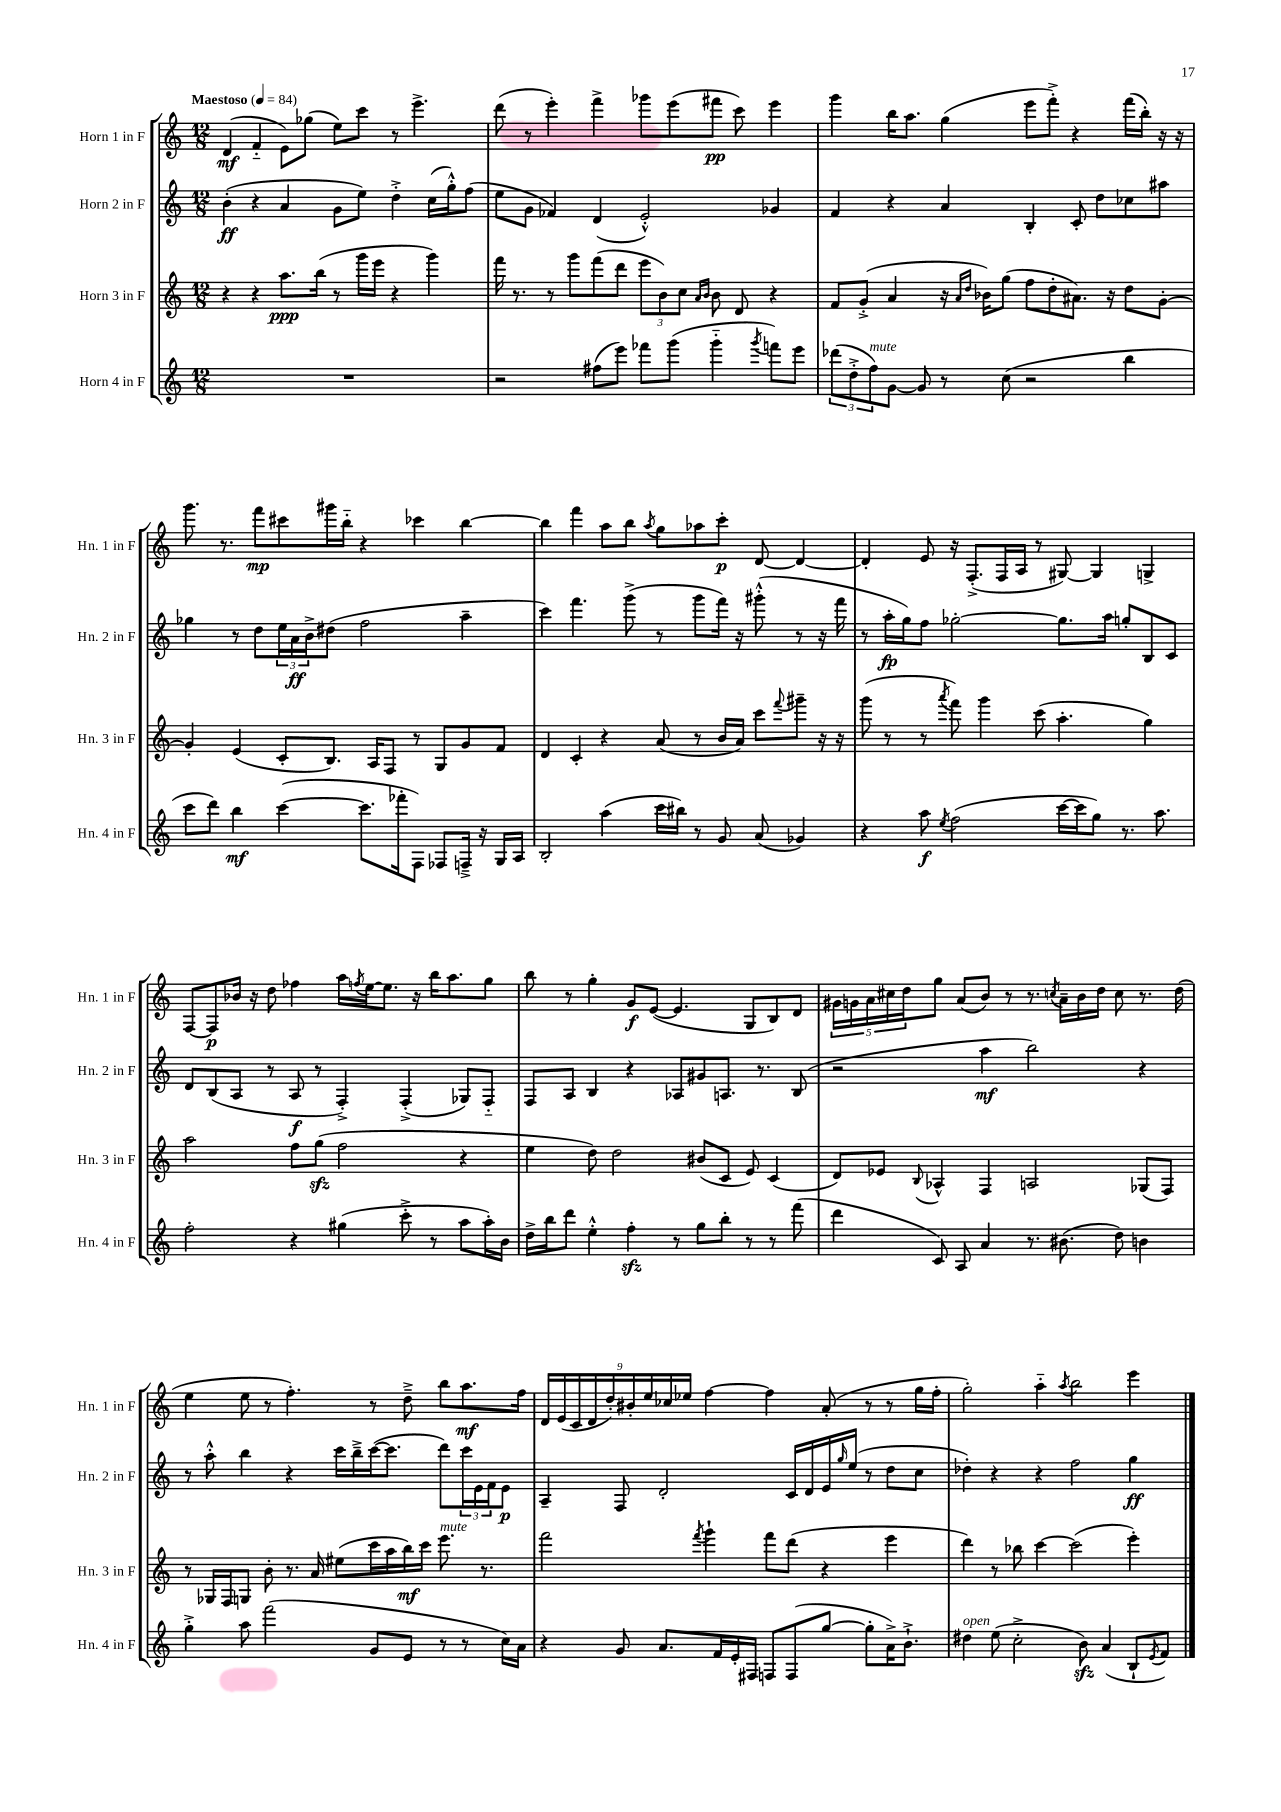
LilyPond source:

<<
\new StaffGroup <<
\new Staff = "s0" \with { instrumentName = "Horn 1 in F" shortInstrumentName = "Hn. 1 in F" } {
    \clef treble \key c \major \numericTimeSignature \time 12/8 \tempo "Maestoso" 4 = 84
    d'4\mf( f'4-_ e'8) ges''8( e''8) c'''8 r8 e'''4.-> |
    d'''8( r8 e'''4-.) f'''4-> ges'''8 e'''8( fis'''8\pp c'''8) e'''4 |
    g'''4 b''16 a''8. g''4( e'''8 f'''8-.->) r4 f'''16( b''16-.) r16 r16 |
    g'''8. r8. f'''8\mp cis'''8 gis'''16 b''16-_ r4 ces'''4 b''4~ |
    b''4 f'''4 a''8 b''8 \acciaccatura { a''8 } g''8 aes''8 c'''8-.\p d'8~ d'4~ |
    d'4-. e'8 r16 f8.-.->( f16 a16 r8 gis8~) gis4 g4-> |
    f8~ f8\p bes'16 r16 d''8 fes''4 a''16 \acciaccatura { f''8 } e''16~ e''8. r16 b''16 a''8. g''8 |
    b''8 r8 g''4-. g'8\f e'8~( e'4. g8 b8) d'8 |
    \tuplet 5/4 { gis'16 g'16 a'16 cis''16 d''16 } g''8 a'8( b'8) r8 r8. \acciaccatura { c''8 } a'16-- b'16 d''16 c''8 r8. d''16( |
    e''4 e''8 r8 f''4.-.) r8 d''8---> b''8 a''8.\mf f''16 |
    \tuplet 9/8 { d'16 e'16( c'16 d'16 d''16-.) bis'16-. e''16 ces''16 ees''16 } f''4~ f''4 a'8-.( r8 r8 g''16 f''16-. |
    g''2-.) a''4-_ \acciaccatura { a''8 } b''2 e'''4 \bar "|." |
}
\new Staff = "s1" \with { instrumentName = "Horn 2 in F" shortInstrumentName = "Hn. 2 in F" } {
    \clef treble \key c \major \numericTimeSignature \time 12/8
    b'4-.\ff( r4 a'4 g'8 e''8) d''4-.-> c''16( g''16-.-^) f''8( |
    e''8 g'8 fes'4) d'4( e'2-.-^) ges'4 |
    f'4 r4 a'4 b4-. c'8-. d''8 ces''8 ais''8 |
    ges''4 r8 d''8 \tuplet 3/2 { e''16 a'16\ff b'16-> } dis''8( f''2 a''4-- |
    c'''4) f'''4. g'''8->( r8 g'''8 f'''16) r16 gis'''8-.-^( r8 r16 f'''16 |
    r8 a''16-.\fp g''16) f''8 ges''2~-. ges''8. a''16 g''8-. b8 c'8 |
    d'8 b8( a8 r8 a8\f r8 f4-.->) f4-.->( ges8) f8-_ |
    f8 a8 b4 r4 aes8 gis'8 a8. r8. b8( |
    r2 a''4\mf b''2) r4 |
    r8 a''8-.-^ b''4 r4 c'''16 b''16---> c'''16~( c'''8. d'''8) \tuplet 3/2 { c'''16 e'16 f'16 } e'8\p |
    a4-- f8 d'2-. c'16 d'16 e'16 \grace { g''16 } e''16( r8 d''8 c''8 |
    des''4-.) r4 r4 f''2 g''4\ff \bar "|." |
}
\new Staff = "s2" \with { instrumentName = "Horn 3 in F" shortInstrumentName = "Hn. 3 in F" } {
    \clef treble \key c \major \numericTimeSignature \time 12/8
    r4 r4 a''8.\ppp b''16( r8 g'''16 e'''16 r4 g'''4) |
    f'''16 r8. r8 g'''8 f'''8( d'''8 \tuplet 3/2 { e'''8 b'8) c''8 } \grace { a'16 b'16 } b'8 d'8 r4 |
    f'8 g'8-.->( a'4 r16 \grace { a'16 d''16 } bes'16) g''8( f''8 d''8-. ais'8.) r16 d''8 g'8~-. |
    g'4-. e'4( c'8-. b8.) a16 f8 r8 g8 g'8 f'8 |
    d'4 c'4-. r4 a'8( r8 b'16 a'16) c'''8 \appoggiatura { f'''8 } gis'''8-- r16 r16 |
    g'''8( r8 r8 \acciaccatura { a'''8 } f'''8) g'''4 c'''8( a''4.-. g''4) |
    a''2 f''8 g''8\sfz( f''2 r4 |
    e''4 d''8) d''2 bis'8( c'8 e'8) c'4( |
    d'8) ees'8 \appoggiatura { b8 } aes4-^ f4 a2 ges8( f8) |
    r8 ges16 f16 g8 b'8-. r8. a'16 eis''8( c'''16 a''16 b''16\mf) c'''16 e'''8.^\markup { \italic "mute" } r8. |
    f'''2 \acciaccatura { f'''8 } g'''4-! f'''8 d'''8( r4 e'''4 |
    d'''4) r8 bes''8 c'''4~ c'''2( e'''4-.) \bar "|." |
}
\new Staff = "s3" \with { instrumentName = "Horn 4 in F" shortInstrumentName = "Hn. 4 in F" } {
    \clef treble \key c \major \numericTimeSignature \time 12/8
    R1. |
    r2 fis''8( e'''8) fes'''8 g'''8( g'''4-_ \acciaccatura { g'''8 } f'''8) e'''8 |
    \tuplet 3/2 { des'''8( d''8-.-> f''8^\markup { \italic "mute" }) } g'8~ g'8 r8 c''8( r2 b''4 |
    c'''8 d'''8) b''4\mf c'''4~( c'''8. fes'''16-. f8) fes8 f16---> r16 g16 a16 |
    b2-. a''4( c'''16 bis''16) r8 g'8 a'8( ges'4) |
    r4 a''8\f \acciaccatura { e''8 } f''2( c'''16~ c'''16 g''8) r8. a''8. |
    f''2-. r4 gis''4( c'''8-.-> r8 a''8 a''16-.) b'16 |
    d''16-> b''16 d'''8 e''4-.-^ f''4-.\sfz r8 g''8 b''8-. r8 r8 f'''8( |
    d'''4 c'8) a8 a'4 r8. bis'8.( d''8) b'4 |
    g''4-.-> a''8 f'''2( g'8 e'8 r8 r8 c''16) a'16 |
    r4 g'8 a'8. f'16 e'16-. fis16 f8 f8( g''8~ g''8-. a'16->) b'8.-!-> |
    dis''4^\markup { \italic "open" } e''8( c''2-.-> b'8\sfz) a'4( b8-! \acciaccatura { e'8 } f'8) \bar "|." |
}
>>
>>
\layout { \context { \Score \remove "Bar_number_engraver" } }
